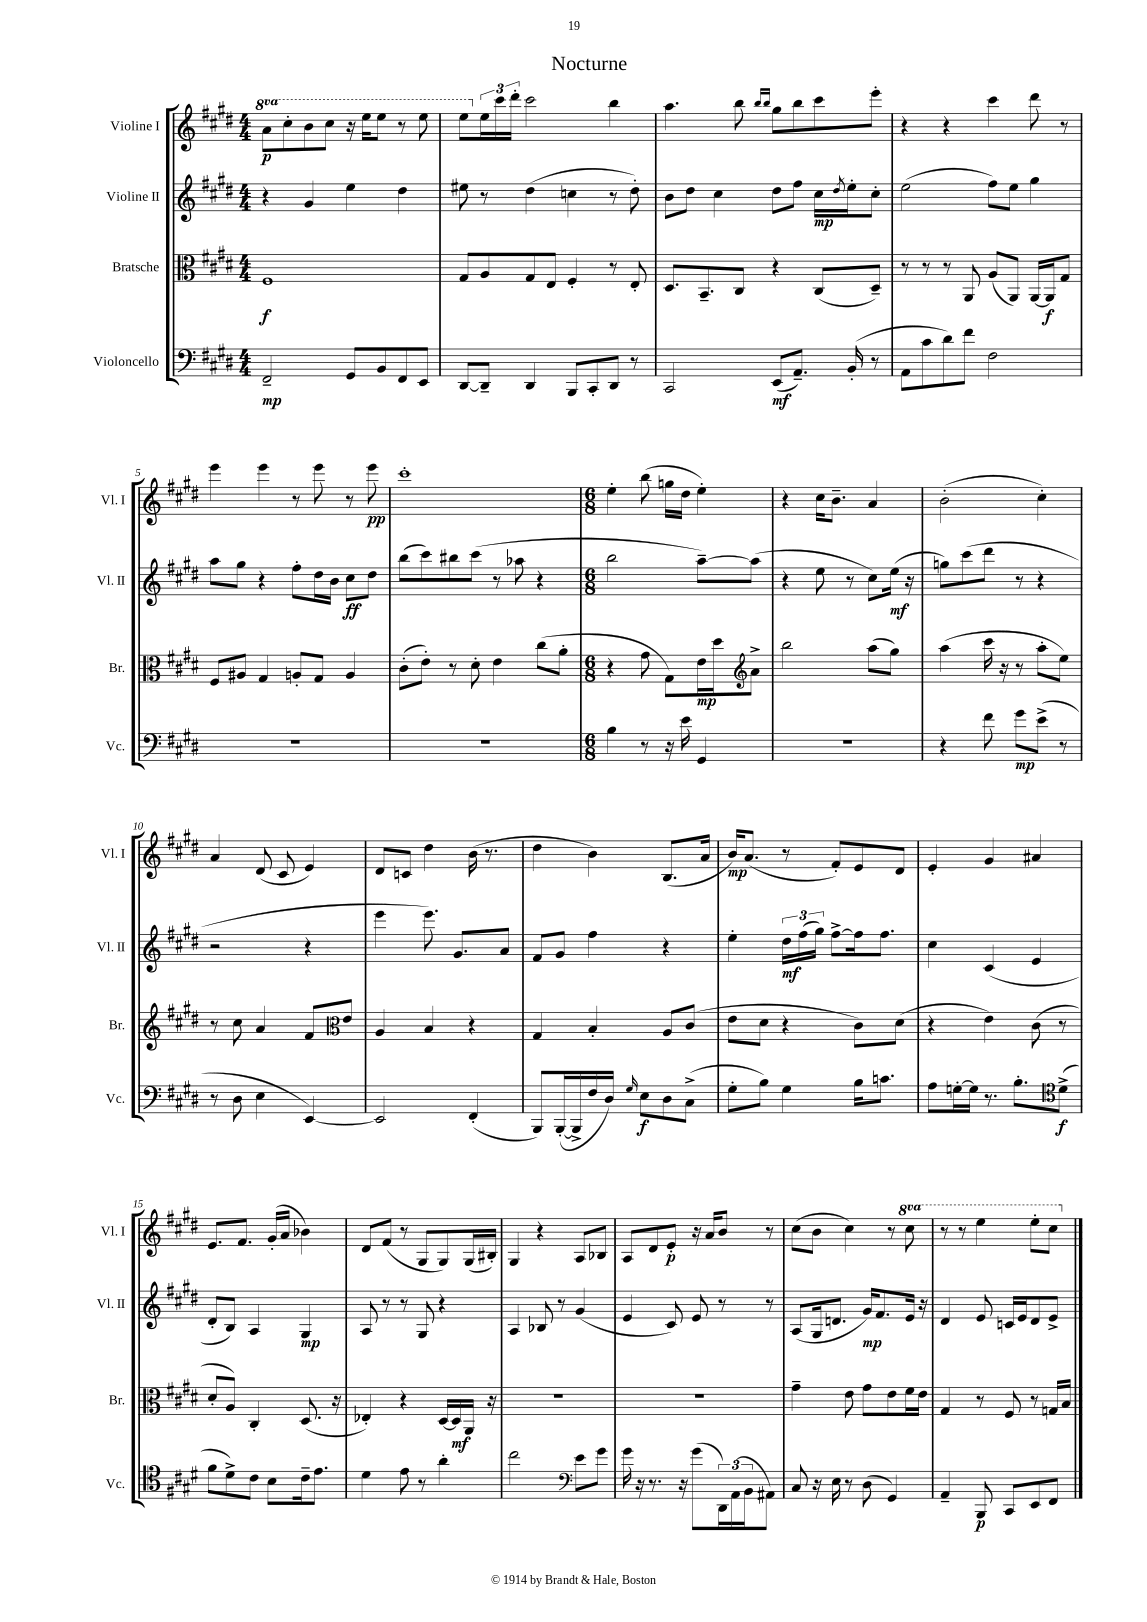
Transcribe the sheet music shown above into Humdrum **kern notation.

**kern	**dynam	**kern	**dynam	**kern	**dynam	**kern	**dynam
*part4	*part4	*part3	*part3	*part2	*part2	*part1	*part1
*staff4	*staff4	*staff3	*staff3	*staff2	*staff2	*staff1	*staff1
*I"Violoncello	*	*I"Bratsche	*	*I"Violine II	*	*I"Violine I	*
*I'Vc.	*	*I'Br.	*	*I'Vl. II	*	*I'Vl. I	*
*clefF4	*	*clefC3	*	*clefG2	*	*clefG2	*
*k[f#c#g#d#]	*	*k[f#c#g#d#]	*	*k[f#c#g#d#]	*	*k[f#c#g#d#]	*
*M4/4	*	*M4/4	*	*M4/4	*	*M4/4	*
*	*	*	*	*	*	*8va	*
=1	=1	=1	=1	=1	=1	=1	=1
2FF#~/	mp	1F#	f	4r	.	8aa\L	p
.	.	.	.	.	.	8ccc#'\	.
.	.	.	.	4g#/	.	8bb\	.
.	.	.	.	.	.	8ccc#\J	.
8GG#/L	.	.	.	4ee\	.	16r	.
.	.	.	.	.	.	16eee\KL	.
8BB/	.	.	.	.	.	8eee\J	.
8FF#/	.	.	.	4dd#\	.	8r	.
8EE/J	.	.	.	.	.	8eee\	.
=2	=2	=2	=2	=2	=2	=2	=2
[8DD#/L	.	8G#/L	.	8ee#X\	.	8eee\L	.
*	*	*	*	*	*	*X8va	*
8DD#~/J]	.	8A/	.	8r	.	24ee\L	.
.	.	.	.	.	.	24ccc#\	.
.	.	.	.	.	.	24ddd#'\JJ	.
4DD#/	.	8G#/	.	(4dd#\	.	2ccc#\	.
.	.	8E/J	.	.	.	.	.
8BBB/L	.	4F#'/	.	4ccn\	.	.	.
8CC#'/	.	.	.	.	.	.	.
8DD#/J	.	8r	.	8r	.	4bb\	.
8r	.	8E'/	.	8dd#'\)	.	.	.
=3	=3	=3	=3	=3	=3	=3	=3
2CC#/	.	8.D#/L	.	8b\L	.	4.aa\	.
.	.	.	.	8dd#\J	.	.	.
.	.	8.BB~/	.	.	.	.	.
.	.	.	.	4cc#\	.	.	.
.	.	8C#/J	.	.	.	8bb\	.
.	.	.	.	.	.	16qqbb/LL	.
.	.	.	.	.	.	16qqbb/JJ	.
(8EE/L	mf	4r	.	8dd#\L	.	8gg#\L	.
8.AA~/J)	.	.	.	8ff#\J	.	8bb\	.
.	.	(8C#/L	.	16cc#\LL	mp	8ccc#\	.
.	.	.	.	8qdd#/	.	.	.
(16BB'/	.	.	.	16ee'\J	.	.	.
8r	.	8D#~/J)	.	8cc#'\J	.	8eee'\J	.
=4	=4	=4	=4	=4	=4	=4	=4
8AA\L	.	8r	.	(2ee\	.	4r	.
8c#\	.	8r	.	.	.	.	.
8d#\)	.	8r	.	.	.	4r	.
8f#\J	.	8AA/	.	.	.	.	.
2F#\	.	(8A/L	.	8ff#\L)	.	4ccc#\	.
.	.	8AA/J)	.	8ee\J	.	.	.
.	.	[16AA/LL	.	4gg#\	.	8ddd#\	.
.	.	16AA/J]	f	.	.	.	.
.	.	8G#/J	.	.	.	8r	.
!!LO:LB:g=z
=5	=5	=5	=5	=5	=5	=5	=5
1r	.	8F#/L	.	8aa\L	.	4eee\	.
.	.	8A#X/J	.	8gg#\J	.	.	.
.	.	4G#/	.	4r	.	4eee\	.
.	.	8An'/L	.	8ff#'\L	.	8r	.
.	.	8G#/J	.	16dd#\L	.	8eee\	.
.	.	.	.	16b\JJ	.	.	.
.	.	4A/	.	8cc#\L	ff	8r	.
.	.	.	.	8dd#\J	.	8eee\	pp
=6	=6	=6	=6	=6	=6	=6	=6
1r	.	(8c#'\L	.	(8bb\L	.	1ccc#'	.
.	.	8e'\J)	.	8ccc#\)	.	.	.
.	.	8r	.	8bb#X\	.	.	.
.	.	8d#'\	.	(8ccc#\J	.	.	.
.	.	4e\	.	8r	.	.	.
.	.	.	.	8aa-X\	.	.	.
.	.	(8cc#\L	.	4r	.	.	.
.	.	8a'\J	.	.	.	.	.
=7	=7	=7	=7	=7	=7	=7	=7
*M6/8	*	*M6/8	*	*M6/8	*	*M6/8	*
4B\	.	4r	.	2bb\	.	4ee'\	.
8r	.	8g#\	.	.	.	(8bb\	.
16r	.	8G#\L)	.	.	.	16ggn\LL	.
16e\	.	.	.	.	.	16dd#\JJ	.
4GG#/	.	16e\L	mp	[8aa~\L)	.	4ee'\)	.
.	.	16dd#\J	.	.	.	.	.
.	.	8a^\J	.	(8aa\J]	.	.	.
=8	=8	=8	=8	=8	=8	=8	=8
*	*	*clefG2	*	*	*	*	*
2.r	.	2bb\	.	4r	.	4r	.
.	.	.	.	8ee\	.	16cc#\KL	.
.	.	.	.	.	.	8.b~\J	.
.	.	.	.	8r	.	.	.
.	.	(8aa\L	.	8cc#\L)	.	4a/	.
.	.	8gg#\J)	.	(16ee\Jk	mf	.	.
.	.	.	.	16r	.	.	.
=9	=9	=9	=9	=9	=9	=9	=9
4r	.	(4aa\	.	8ggn\L)	.	(2b'\	.
.	.	.	.	(8ccc#\	.	.	.
8f#\	.	16ccc#\	.	8ddd#\J	.	.	.
.	.	16r	.	.	.	.	.
8g#\L	mp	8r	.	8r	.	.	.
(8e^\J	.	8aa'\L	.	4r	.	4cc#'\)	.
8r	.	8ee\J)	.	.	.	.	.
!!LO:LB:g=z
=10	=10	=10	=10	=10	=10	=10	=10
8r	.	8r	.	2r	.	4a/	.
8D#\	.	8cc#\	.	.	.	.	.
4E\	.	4a/	.	.	.	(8d#/	.
.	.	.	.	.	.	8c#/	.
[4EE/)	.	8f#/L	.	4r	.	4e/)	.
.	.	8e/J	.	.	.	.	.
=11	=11	=11	=11	=11	=11	=11	=11
*	*	*clefC3	*	*	*	*	*
2EE/]	.	4A/	.	4eee\	.	8d#/L	.
.	.	.	.	.	.	8cn/J	.
.	.	4B/	.	8.eee\)	.	4dd#\	.
.	.	.	.	8.g#/L	.	.	.
(4FF#'/	.	4r	.	.	.	(16b\	.
.	.	.	.	.	.	8.r	.
.	.	.	.	8a/J	.	.	.
=12	=12	=12	=12	=12	=12	=12	=12
8BBB/L)	.	4G#/	.	8f#/L	.	4dd#\	.
([16BBB'/L	.	.	.	8g#/J	.	.	.
16BBB^/]	.	.	.	.	.	.	.
16F#/	.	4B'/	.	4ff#\	.	4b\)	.
16D#/JJ)	.	.	.	.	.	.	.
16qqG#/	.	.	.	.	.	.	.
8E\L	f	.	.	.	.	.	.
8D#\	.	8A/L	.	4r	.	(8.B/L	.
(8C#^\J	.	(8c#/J	.	.	.	.	.
.	.	.	.	.	.	16a/Jk	.
=13	=13	=13	=13	=13	=13	=13	=13
8G#'\L	.	8e\L	.	4ee'\	.	16b/KL)	mp
.	.	.	.	.	.	(8.a/J	.
8B\J)	.	8d#\J	.	.	.	.	.
4G#\	.	4r	.	24dd#\LL	mf	8r	.
.	.	.	.	(24ff#\	.	.	.
.	.	.	.	24gg#\JJ)	.	.	.
.	.	.	.	[8ff#^\L	.	8f#'/L)	.
16B\KL	.	8c#\L)	.	16ff#\k]	.	8e/	.
8.cn\J	.	.	.	8.ff#\J	.	.	.
.	.	(8d#\J	.	.	.	8d#/J	.
=14	=14	=14	=14	=14	=14	=14	=14
8A\L	.	4r	.	4cc#\	.	4e'/	.
[16Gn'\L	.	.	.	.	.	.	.
16G\JJ]	.	.	.	.	.	.	.
8.r	.	4e\)	.	(4c#/	.	4g#/	.
8.B'\L	.	.	.	.	.	.	.
.	.	(8c#\	.	4e/	.	4a#X/	.
(8d#^\J	f	8r	.	.	.	.	.
!!LO:LB:g=z
=15	=15	=15	=15	=15	=15	=15	=15
*clefC4	*	*	*	*	*	*	*
8f#\L	.	8d#'/L	.	8d#'/L	.	8.e/L	.
8d#^\)	.	8A/J)	.	8B/J)	.	.	.
.	.	.	.	.	.	8.f#/J	.
8c#\J	.	4C#'/	.	4A/	.	.	.
8B\L	.	.	.	.	.	(16g#'/LL	.
.	.	.	.	.	.	16a/JJ	.
16c#~\k	.	(8.D#/	.	4G#/	mp	4b-X\)	.
8.e\J	.	.	.	.	.	.	.
.	.	16r	.	.	.	.	.
=16	=16	=16	=16	=16	=16	=16	=16
4d#\	.	4E-X'/)	.	8A/	.	8d#/L	.
.	.	.	.	8r	.	(8f#/J	.
8e\	.	4r	.	8r	.	8r	.
8r	.	.	.	8G#/	.	8G#/L	.
4a'\	.	[16D#/LL	.	4r	.	8G#/)	.
.	.	16D#/]	mf	.	.	.	.
.	.	16AA/JJ	.	.	.	(16G#/L	.
.	.	16r	.	.	.	16B#X'/JJ)	.
=17	=17	=17	=17	=17	=17	=17	=17
2cc#\	.	2.r	.	4A/	.	4G#/	.
.	.	.	.	8B-X/	.	4r	.
.	.	.	.	8r	.	.	.
*clefF4	*	*	*	*	*	*	*
8e\L	.	.	.	(4g#/	.	8A/L	.
8g#\J	.	.	.	.	.	8B-X/J	.
=18	=18	=18	=18	=18	=18	=18	=18
16g#\	.	2.r	.	4e/	.	8A/L	.
16r	.	.	.	.	.	.	.
8.r	.	.	.	.	.	8d#/	.
.	.	.	.	8c#/)	.	8e'/J	p
16r	.	.	.	.	.	.	.
(8g#\L	.	.	.	8e/	.	16r	.
.	.	.	.	.	.	16a/KL	.
24DD#\L)	.	.	.	8r	.	8b/J	.
(24AA\	.	.	.	.	.	.	.
24BB\J	.	.	.	.	.	.	.
8AA#X\J)	.	.	.	8r	.	8r	.
=19	=19	=19	=19	=19	=19	=19	=19
8C#/	.	4g#~\	.	(8A/L	.	(8cc#\L	.
16r	.	.	.	16G#/k	.	8b\J	.
16E\	.	.	.	8.dn/J	.	.	.
8r	.	8e\	.	.	.	4cc#\)	.
(8D#\	.	8g#\L	.	16g#/KL)	mp	.	.
.	.	.	.	8.f#/	.	.	.
4GG#/)	.	8e\	.	.	.	8r	.
*	*	*	*	*	*	*8va	*
.	.	16f#\L	.	16e/Jk	.	8ccc#\	.
.	.	16e\JJ	.	16r	.	.	.
=20	=20	=20	=20	=20	=20	=20	=20
4AA~/	.	4G#/	.	4d#/	.	8r	.
.	.	.	.	.	.	8r	.
8BBB/	p	8r	.	8e/	.	4eee\	.
8CC#/L	.	8F#/	.	16cn/LL	.	.	.
.	.	.	.	16e/J	.	.	.
8EE/	.	8r	.	8d#/	.	8eee'\L	.
8FF#/J	.	16Gn/LL	.	8e^/J	.	8ccc#\J	.
.	.	16B/JJ	.	.	.	.	.
*	*	*	*	*	*	*X8va	*
==	==	==	==	==	==	==	==
*-	*-	*-	*-	*-	*-	*-	*-
